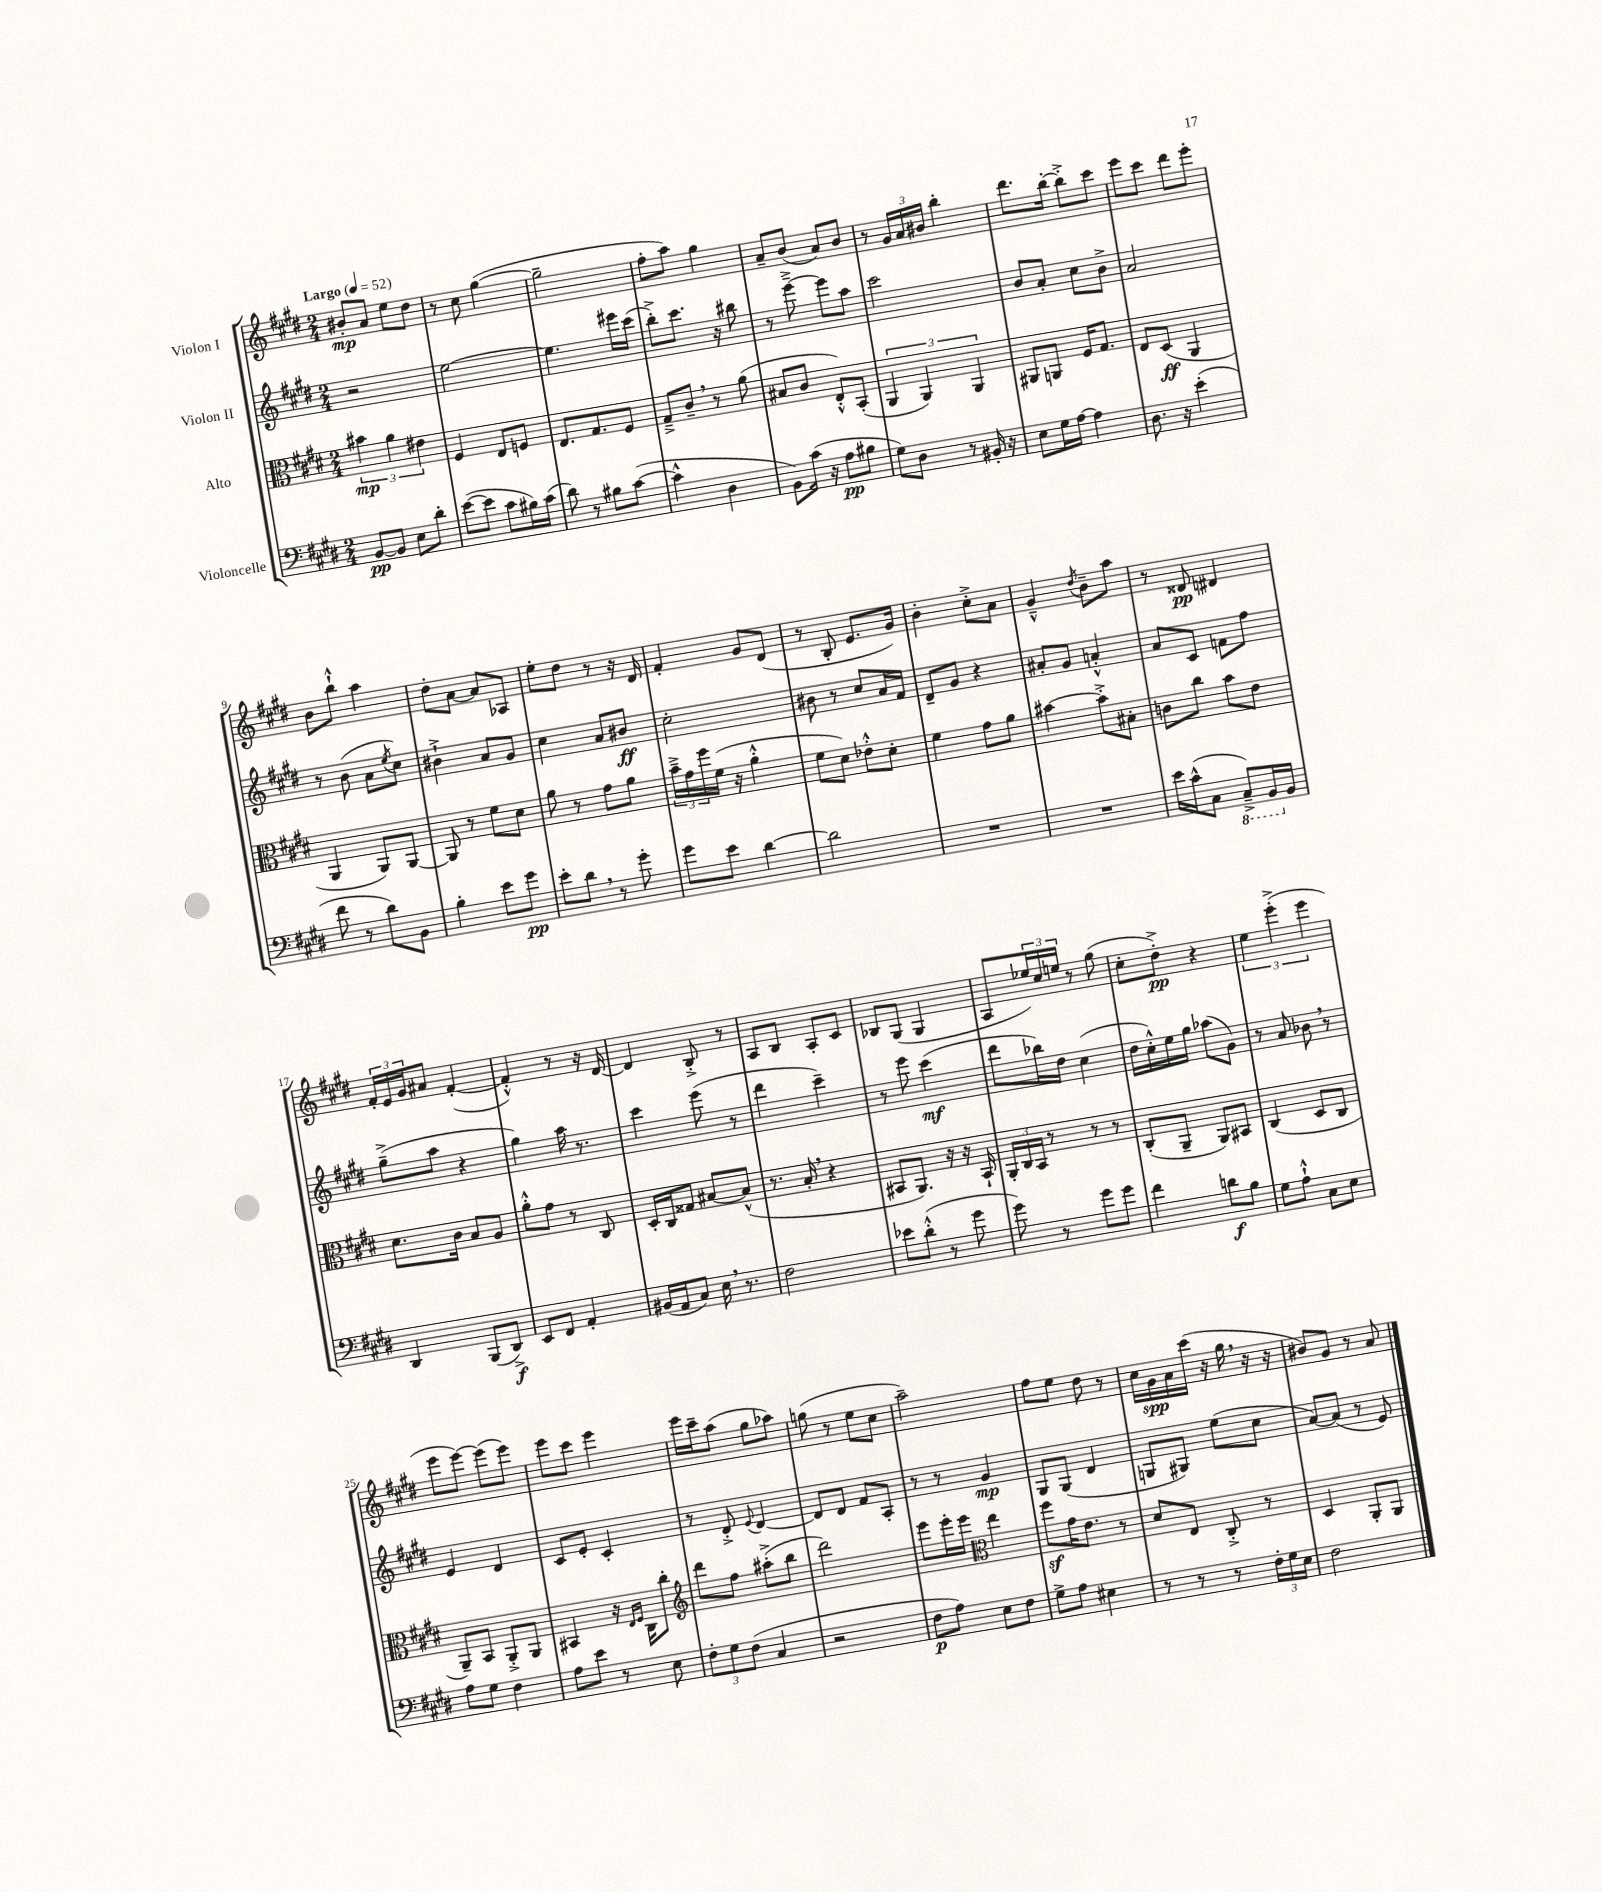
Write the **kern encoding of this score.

**kern	**dynam	**kern	**dynam	**kern	**dynam	**kern	**dynam
*part4	*part4	*part3	*part3	*part2	*part2	*part1	*part1
*staff4	*staff4	*staff3	*staff3	*staff2	*staff2	*staff1	*staff1
*I"Violoncelle	*	*I"Alto	*	*I"Violon II	*	*I"Violon I	*
*clefF4	*	*clefC3	*	*clefG2	*	*clefG2	*
*k[f#c#g#d#]	*	*k[f#c#g#d#]	*	*k[f#c#g#d#]	*	*k[f#c#g#d#]	*
*M2/4	*	*M2/4	*	*M2/4	*	*M2/4	*
*MM52	*	*MM52	*	*MM52	*	*MM52	*
=1	=1	=1	=1	=1	=1	=1	=1
!	!	!	!	!	!	!LO:TX:a:B:t=Largo	!
[8BB/L	pp	6b#X\	mp	2r	.	8b#X'/L	mp
8BB/J]	.	.	.	.	.	8a/J	.
.	.	6a\	.	.	.	.	.
8E\L	.	.	.	.	.	8ee\L	.
.	.	6e#X\	.	.	.	.	.
8d#'\J	.	.	.	.	.	8dd#\J	.
=2	=2	=2	=2	=2	=2	=2	=2
([8e\L	.	4F#/	.	[2ee\	.	8r	.
8e\J]	.	.	.	.	.	8cc#\	.
8c#\L	.	8E/L	.	.	.	([4gg#\	.
16B#X\L)	.	8Fn/J	.	.	.	.	.
(16c#\JJ	.	.	.	.	.	.	.
=3	=3	=3	=3	=3	=3	=3	=3
8d#\)	.	8.E/L	.	4.ee\]	.	2gg#~\]	.
8r	.	.	.	.	.	.	.
.	.	8.G#/	.	.	.	.	.
8B#X\L	.	.	.	.	.	.	.
([8c#\J	.	8F#/J	.	16eee#X\LL	.	.	.
.	.	.	.	(16ccc#\JJ	.	.	.
=4	=4	=4	=4	=4	=4	=4	=4
4c#^^\]	.	8G#~^/L	.	8bb'^\L)	.	8ff#'\L	.
.	.	8c#~,/J	.	8.ccc#\J	.	8aa\J)	.
4D#\	.	8r	.	.	.	4gg#\	.
.	.	.	.	16r	.	.	.
.	.	(8a\	.	8bb#X\	.	.	.
=5	=5	=5	=5	=5	=5	=5	=5
8BB\L)	.	8B#X/L	.	8r	.	8a~/L	.
(16c#\Jk	.	8c#/J	.	[8eee~^\	.	(8b/J	.
16r	.	.	.	.	.	.	.
8A\L	pp	8E'^^/L)	.	8eee\L]	.	8a/L)	.
8B#X\J	.	(8BB'/J	.	8aa\J	.	8b/J	.
=6	=6	=6	=6	=6	=6	=6	=6
8G#\L)	.	6AA/	.	2ccc#\	.	8r	.
8D#\J	.	.	.	.	.	24g#/LL	.
.	.	6AA/)	.	.	.	24a/	.
.	.	.	.	.	.	24b#X/JJ	.
8r	.	.	.	.	.	4bb'\	.
.	.	6AA/	.	.	.	.	.
16BB#X'/	.	.	.	.	.	.	.
16r	.	.	.	.	.	.	.
=7	=7	=7	=7	=7	=7	=7	=7
8E\L	.	8AA#X/L	.	8b/L	.	8.ddd#\L	.
16G#\L	.	8AAn/J	.	8a'/J	.	.	.
[16A\JJ	.	.	.	.	.	[16bb'\Jk	.
4A\]	.	16F#/KL	.	8cc#\L	.	8bb'^\L]	.
.	.	8.G#/J	.	.	.	.	.
.	.	.	.	8b^\J	.	8ccc#\J	.
=8	=8	=8	=8	=8	=8	=8	=8
8.D#\	.	8E/L	.	2a/	.	8eee\L	.
.	.	(8D#/J	ff	.	.	8ccc#\J	.
16r	.	.	.	.	.	.	.
(4e'\	.	4AA/	.	.	.	8ddd#\L	.
.	.	.	.	.	.	8eee'\J	.
!!LO:LB:g=z
=9	=9	=9	=9	=9	=9	=9	=9
8f#\	.	4AA/	.	8r	.	8b\L	.
8r	.	.	.	(8b\	.	8bb`^^\J	.
8d#\L)	.	8AA/L)	.	8a\L	.	4aa\	.
.	.	.	.	8qee/	.	.	.
8BB\J	.	[8AA/J	.	8cc#\J)	.	.	.
=10	=10	=10	=10	=10	=10	=10	=10
4B'\	.	8AA/]	.	4b#X`^\	.	8dd#'\L	.
.	.	8r	.	.	.	[8a\J	.
8e\L	.	8f#\L	.	8a/L	.	8a/L]	.
8g#\J	pp	8d#\J	.	8g#/J	.	8A-X/J	.
=11	=11	=11	=11	=11	=11	=11	=11
8e'\L	.	8a\	.	4cc#\	.	8ee'\L	.
8d#,\J	.	8r	.	.	.	8dd#\J	.
8r	.	8g#\L	.	8a/L	.	8r	.
8g#'\	.	8a\J	.	8b#X/J	ff	16r	.
.	.	.	.	.	.	16d#/	.
=12	=12	=12	=12	=12	=12	=12	=12
8g#\L	.	24b~^\LL	.	2cc#'\	.	4f#'/	.
.	.	24g#\	.	.	.	.	.
.	.	24ff#\	.	.	.	.	.
8e\J	.	(16f#\JJ	.	.	.	.	.
.	.	16r	.	.	.	.	.
[4d#\	.	4a'^^\	.	.	.	8g#/L	.
.	.	.	.	.	.	(8d#/J	.
=13	=13	=13	=13	=13	=13	=13	=13
2d#\]	.	8f#\L	.	8b#X\	.	8r	.
.	.	8d#\J)	.	8r	.	8B'/	.
.	.	8e-X'^^\L	.	8cc#/L	.	8.e/L	.
.	.	8d#'\J	.	16a/L	.	.	.
.	.	.	.	16f#/JJ	.	16g#/Jk)	.
=14	=14	=14	=14	=14	=14	=14	=14
2r	.	4f#\	.	8d#~/L	.	4b'\	.
.	.	.	.	8g#/J	.	.	.
.	.	8g#\L	.	4r	.	8cc#'^\L	.
.	.	8a\J	.	.	.	8a\J	.
=15	=15	=15	=15	=15	=15	=15	=15
2r	.	[4b#X\	.	8a#X'/L	.	4g#~^^/	.
.	.	.	.	8g#/J	.	.	.
.	.	.	.	.	.	8qdd#/	.
.	.	8b#'^\L]	.	4an'^^/	.	8b~\L	.
.	.	8B#X'\J	.	.	.	8aa\J	.
=16	=16	=16	=16	=16	=16	=16	=16
16e\LL	.	8cn\L	.	8a/L	.	8r	.
(16c#^^\J	.	.	.	.	.	.	.
8C#\J	.	8cc#\J	.	8c#/J	.	8d##X/	pp
*8ba	*	*	*	*	*	*	*
8CC#~^/L)	.	8b\L	.	8fn\L	.	4d#X/	.
16BBB/L	.	8e\J	.	8ff#\J	.	.	.
*X8ba	*	*	*	*	*	*	*
16BB/JJ	.	.	.	.	.	.	.
!!LO:LB:g=z
=17	=17	=17	=17	=17	=17	=17	=17
4DD#/	.	8.d#\L	.	(8gg#~^\L	.	24f#'/LL	.
.	.	.	.	.	.	24e/	.
.	.	.	.	.	.	24g#/J	.
.	.	.	.	8aa\J	.	8a#X/J	.
.	.	16c#\Jk	.	.	.	.	.
(8BBB/L	.	8B/L	.	4r	.	([4f#'/	.
8DD#^/J)	f	8A/J	.	.	.	.	.
=18	=18	=18	=18	=18	=18	=18	=18
8EE/L	.	8a'^^\L	.	4gg#\)	.	4f#'^^/])	.
8FF#/J	.	8g#\J	.	.	.	.	.
4AA'/	.	8r	.	16aa\	.	8r	.
.	.	.	.	8.r	.	.	.
.	.	8C#/	.	.	.	16r	.
.	.	.	.	.	.	[16d#/	.
=19	=19	=19	=19	=19	=19	=19	=19
(16BB#X/LL	.	16D#'/LL	.	4ccc#\	.	4d#/]	.
16AA/J	.	16C#/J	.	.	.	.	.
8C#/J)	.	8G##X/J	.	.	.	.	.
16E,\	.	[8B#X/L	.	(8eee\	.	8B'^/	.
8.r	.	.	.	.	.	.	.
.	.	(8B#^^/J]	.	8r	.	8r	.
=20	=20	=20	=20	=20	=20	=20	=20
2F#\	.	8.r	.	4ddd#\	.	8A/L	.
.	.	.	.	.	.	8B/J	.
.	.	16B',/	.	.	.	.	.
.	.	4r	.	4ccc#~\)	.	8A'/L	.
.	.	.	.	.	.	8c#/J	.
=21	=21	=21	=21	=21	=21	=21	=21
8e-X\L	.	8BB#X/L	.	8r	.	8B-X/L	.
(8d#'^^\J	.	8.AA/J)	.	8eee\	.	(8G#/J	.
8r	.	.	.	(4ccc#\	mf	4G#/	.
.	.	16r	.	.	.	.	.
8g#\	.	16r	.	.	.	.	.
.	.	16BB#`/	.	.	.	.	.
=22	=22	=22	=22	=22	=22	=22	=22
8g#\)	.	24AA'/LL	.	8ddd#\L	.	8A/L	.
.	.	24C#/	.	.	.	.	.
.	.	24BB/JJ	.	.	.	.	.
8r	.	8r	.	16bb-X\L)	.	24ee-X/L)	.
.	.	.	.	.	.	24cc#/	.
.	.	.	.	16dd#\JJ	.	.	.
.	.	.	.	.	.	24een/JJ	.
8g#\L	.	8r	.	(4cc#\	.	8r	.
8g#\J	.	8r	.	.	.	(8gg#\	.
=23	=23	=23	=23	=23	=23	=23	=23
4f#\	.	(8C#'/L	.	16dd#\LL	.	8cc#'\L	.
.	.	.	.	16cc#'^^\)	.	.	.
.	.	8AA~/J	.	16ee\	.	8dd#'^\J)	pp
.	.	.	.	16gg#\JJ	.	.	.
8dn\L	f	8AA/L)	.	(8aa-X\L	.	4r	.
8B\J	.	8BB#X/J	.	8g#\J)	.	.	.
=24	=24	=24	=24	=24	=24	=24	=24
8G#\L	.	(4C#/	.	8r	.	6ee\	.
8A`^^\J	.	.	.	8a/	.	.	.
.	.	.	.	.	.	(6eee'^\	.
8C#\L	.	8D#/L	.	8b-X,\	.	.	.
.	.	.	.	.	.	6eee\	.
8E\J	.	8C#/J	.	8r	.	.	.
!!LO:LB:g=z
=25	=25	=25	=25	=25	=25	=25	=25
8A\L	.	8AA~/L)	.	4e/	.	8eee\L	.
8G#\J	.	8BB/J	.	.	.	[8eee\J)	.
4F#\	.	8AA'^/L	.	4d#/	.	(8eee\L]	.
.	.	8AA/J	.	.	.	8eee\J)	.
=26	=26	=26	=26	=26	=26	=26	=26
8A\L	.	4BB#X/	.	8c#/L	.	8eee\L	.
8e\J	.	.	.	8e'/J	.	8ccc#\J	.
8r	.	16r	.	4c#'/	.	4eee\	.
.	.	16qqE/LL	.	.	.	.	.
.	.	16qqF#/JJ	.	.	.	.	.
.	.	16C#\KL	.	.	.	.	.
8E\	.	8cc#'\J	.	.	.	.	.
=27	=27	=27	=27	=27	=27	=27	=27
*	*	*clefG2	*	*	*	*	*
12F#'\L	.	8ddd#\L	.	8r	.	16eee\LL	.
.	.	.	.	.	.	16ccc#~\J	.
12G#\	.	.	.	.	.	.	.
.	.	8ff#\J	.	8d#'^/	.	(8aa\J	.
(12F#\J	.	.	.	.	.	.	.
.	.	.	.	8qqe/	.	.	.
4C#/	.	(8aa#X'^\L	.	[4d#/	.	8gg#\L	.
.	.	8bb\J	.	.	.	8aa-X\J)	.
=28	=28	=28	=28	=28	=28	=28	=28
2r	.	2ddd#\)	.	8d#/L]	.	(8ggn\	.
.	.	.	.	8d#/J	.	8r	.
.	.	.	.	8f#/L	.	8ee\L	.
.	.	.	.	8A'/J	.	8cc#\J	.
=29	=29	=29	=29	=29	=29	=29	=29
8F#\L	p	8eee\L	.	8r	.	2aa~\)	.
8A\J)	.	16eee'\L	.	8r	.	.	.
.	.	16eee\JJ	.	.	.	.	.
*	*	*clefC3	*	*	*	*	*
8E\L	.	4ee\	.	4g#/	mp	.	.
8F#\J	.	.	.	.	.	.	.
=30	=30	=30	=30	=30	=30	=30	=30
8G#^\L	.	8ff#z\L	.	8G#/L	.	8ff#\L	.
8A\J	.	16g#\K	.	(8G#/J	.	8ee\J	.
.	.	8.e\J	.	.	.	.	.
4E#X\	.	.	.	4d#/	.	8dd#\	.
.	.	8r	.	.	.	8r	.
=31	=31	=31	=31	=31	=31	=31	=31
8r	.	8d#/L	.	8Gn/L	.	16cc#\LL	.
.	.	.	.	.	.	16g#\	spp
8r	.	8E/J	.	8G#X/J)	.	16a\	.
.	.	.	.	.	.	(16ccc#\JJ	.
8r	.	8C#'^/	.	(8ee\L	.	16r	.
.	.	.	.	.	.	16gg#,\	.
24F#'\LL	.	8r	.	8cc#\J	.	16r	.
24G#\	.	.	.	.	.	.	.
.	.	.	.	.	.	16r	.
24E\JJ	.	.	.	.	.	.	.
=32	=32	=32	=32	=32	=32	=32	=32
2F#\	.	4D#/	.	[8a/L)	.	8b#X/L)	.
.	.	.	.	(8a/J]	.	8g#/J	.
.	.	8AA'/L	.	8r	.	8r	.
.	.	8AA/J	.	8e/)	.	8a/	.
==	==	==	==	==	==	==	==
*-	*-	*-	*-	*-	*-	*-	*-
